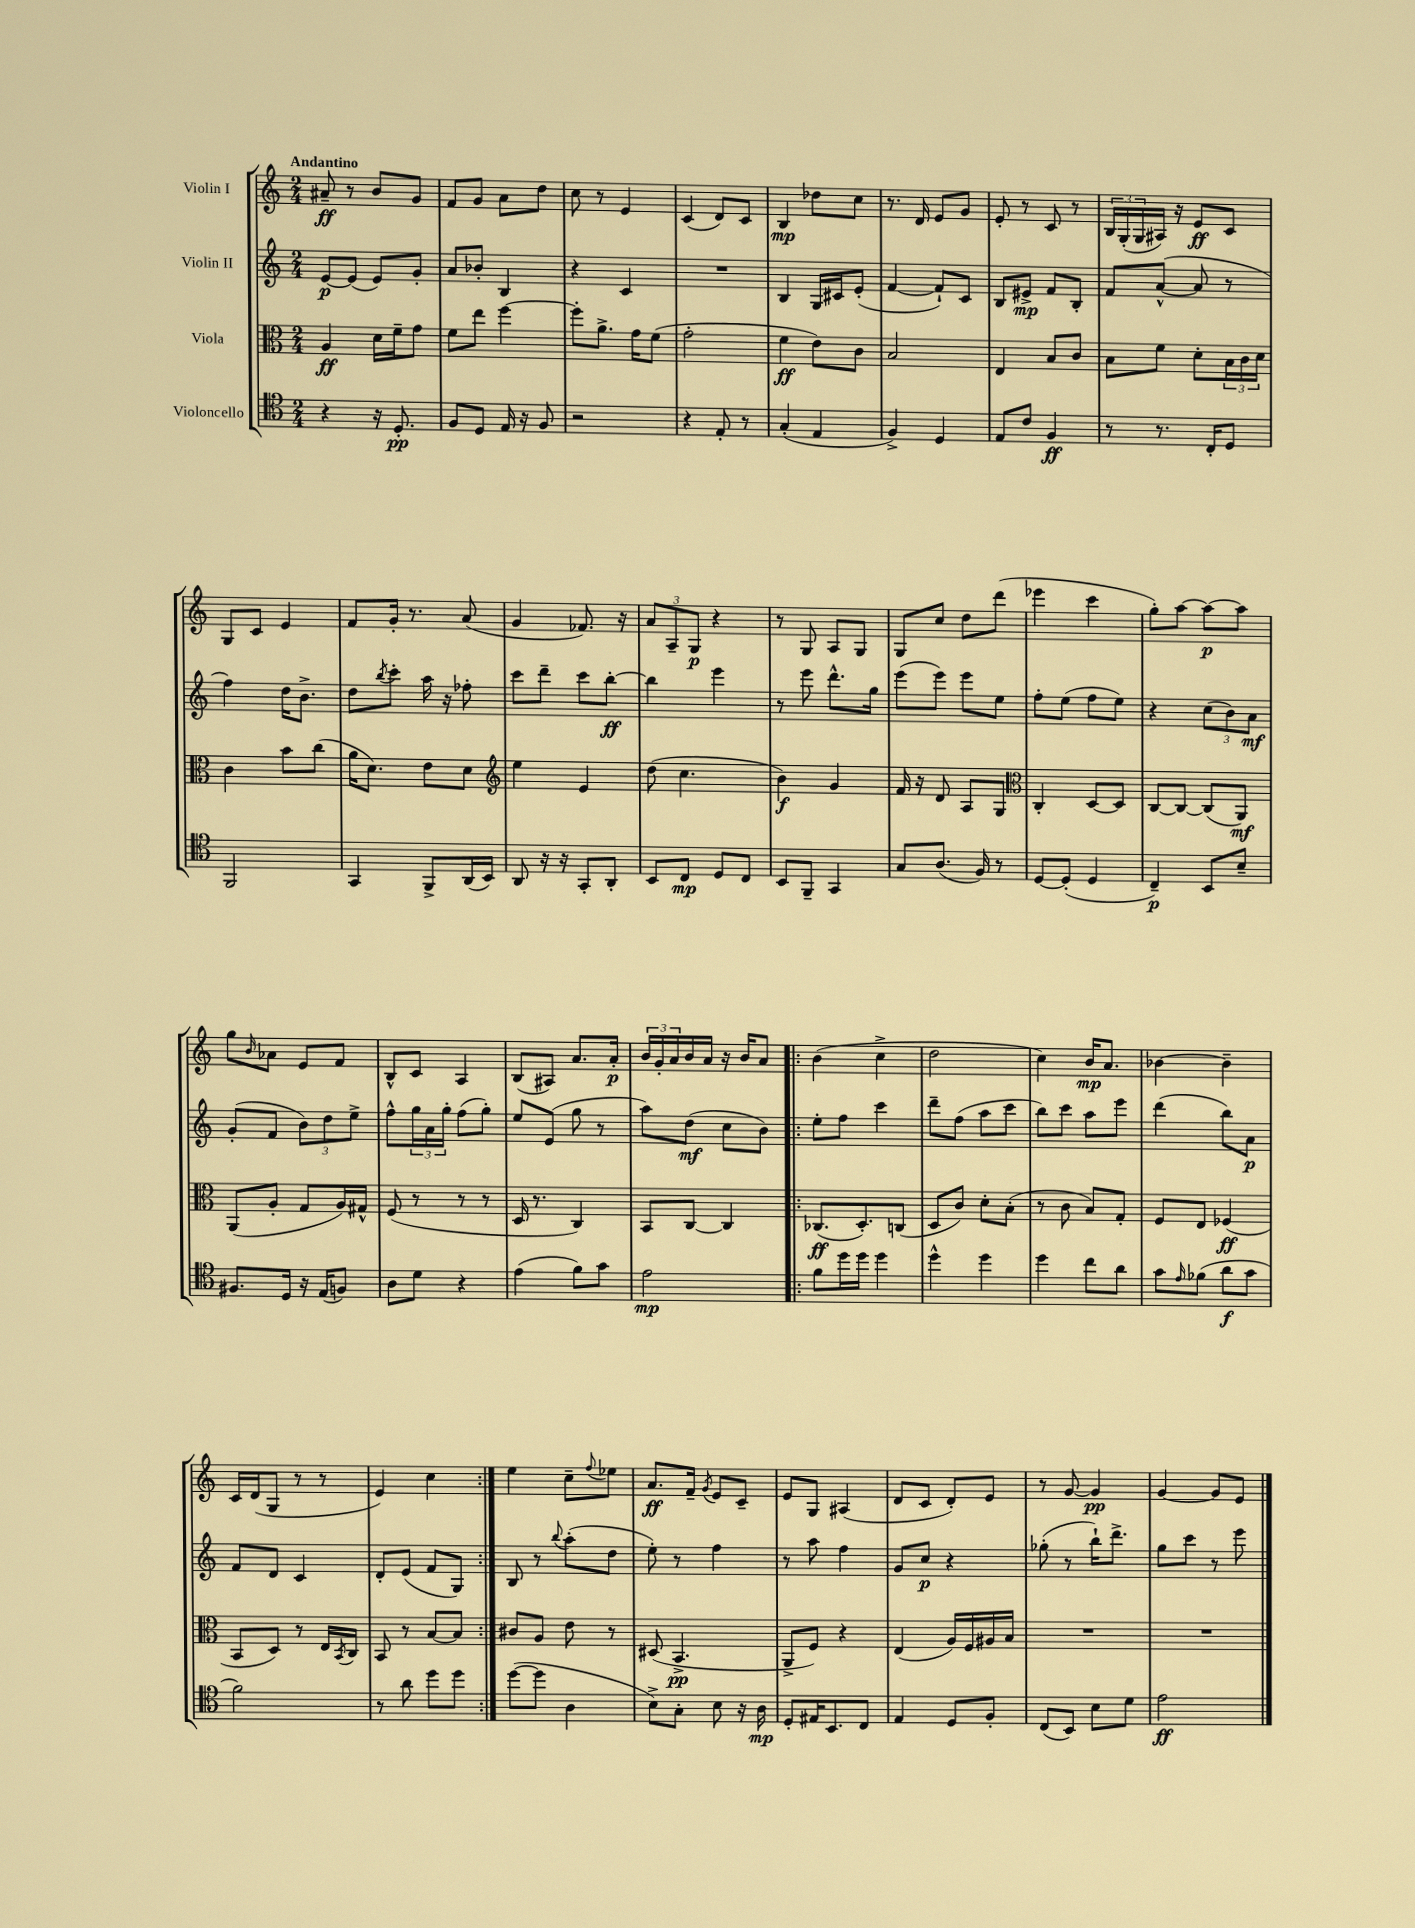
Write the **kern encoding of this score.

**kern	**kern	**kern	**kern
*staff4	*staff3	*staff2	*staff1
*clefC4	*clefC3	*clefG2	*clefG2
*k[]	*k[]	*k[]	*k[]
*M2/4	*M2/4	*M2/4	*M2/4
4r	4A	[8e	8a#~
.	.	(8e]	8r
16r	16d	8e)	8b
8.D'	16f~	.	.
.	8g	8g'	8g
=	=	=	=
8F	8f	8a	8f
8D	8ee	8b-'	8g
16E	[4ff	4B	8a
16r	.	.	.
8F	.	.	8dd
=	=	=	=
2r	8ff']	4r	8cc
.	8.a^	.	8r
.	.	4c	4e
.	16g	.	.
.	(8f	.	.
=	=	=	=
4r	2g'	2r	(4c
8E'	.	.	8d)
8r	.	.	8c
=	=	=	=
(4G'	4f	4B	4B
4E	8e)	16G	8dd-
.	.	16c#	.
.	8c	(8e'	8cc
=	=	=	=
4F^)	2B	[4f	8.r
.	.	.	16d
4D	.	8f`])	8e
.	.	8c	8g
=	=	=	=
8E	4E	8B	8e'
8c	.	8e#^	8r
4F	8B	8f	8c
.	8c	8B'	8r
=	=	=	=
8r	8B	8f	24B
.	.	.	(24G'
.	.	.	24G
8.r	8f	([8a^^	16A#)
.	.	.	16r
.	8d'	8a]	8e
16C'	.	.	.
8D	24B	8r	8c
.	24c	.	.
.	24d	.	.
=	=	=	=
2FF	4c	4ff)	8G
.	.	.	8c
.	8b	16dd	4e
.	.	8.b^	.
.	(8cc	.	.
=	=	=	=
4GG	16a	8dd	8f
.	8.d)	.	.
.	.	8qbb	.
.	.	8ccc'	16g'
.	.	.	8.r
8FF^	8e	16aa	.
.	.	16r	.
(16AA	8d	8ff-'	(8a
16BB)	.	.	.
=	=	=	=
*	*clefG2	*	*
8AA	4ee	8ccc	4g
16r	.	8ddd~	.
16r	.	.	.
8GG'	4e	8ccc	8.f-)
8AA'	.	[8bb'	.
.	.	.	16r
=	=	=	=
8BB	(8dd	4bb]	12a
.	.	.	12A~
8C	4.cc	.	.
.	.	.	12G
8D	.	4eee	4r
8C	.	.	.
=	=	=	=
8BB	4b)	8r	8r
8FF~	.	8eee	8G
4GG	4g	8.ddd^^	8A
.	.	.	8G
.	.	16gg	.
=	=	=	=
8G	16f	(8eee	8G
.	16r	.	.
(8.A	8d	8eee)	8cc
.	8A	8eee	8dd
16F)	.	.	.
8r	8G	8ee	(8ddd
=	=	=	=
*	*clefC3	*	*
[8D	4C'	8ff'	4eee-
(8D']	.	(8ee	.
4D	[8D	8ff	4ccc
.	8D]	8ee)	.
=	=	=	=
4C~)	[8C	4r	8gg')
.	8C_	.	[8aa
8BB	(8C]	(12cc	8aa_
.	.	12b)	.
8B~	8AA)	.	8aa]
.	.	12a	.
=	=	=	=
8.F#	(8AA	(8g'	8gg
.	.	.	16qqb
.	8A'	8f	8a-
16D	.	.	.
16r	8G	12b)	8e
(16E	.	.	.
.	.	12dd	.
8F)	16A)	.	8f
.	.	12ee^	.
.	16G#^^	.	.
=	=	=	=
8A	(8F	8ff^^	8B^^
8d	8r	24gg	8c
.	.	24a	.
.	.	24gg'	.
4r	8r	(8ff	4A
.	8r	8gg')	.
=	=	=	=
(4e	16D	8ee	(8B
.	8.r	.	.
.	.	(8e	8A#)
8f)	4C)	8gg	8.a
8g	.	8r	.
.	.	.	16a'
=	=	=	=
2e	8BB	8aa)	24b
.	.	.	24g'
.	.	.	24a
.	[8C	(8dd	16b
.	.	.	16a
.	4C]	8cc	16r
.	.	.	16b
.	.	8b)	8a
=!|:	=!|:	=!|:	=!|:
8f	(8.C-	8ee'	(4b
16dd	.	8ff	.
16dd	8.D')	.	.
4dd	.	4ccc	4cc^
.	(8C	.	.
=	=	=	=
4dd^^	8D	8ddd~	2dd
.	8c)	(8ff	.
4dd	8d'	8aa	.
.	(8B'	8ccc	.
=	=	=	=
4dd	8r	8bb)	4cc)
.	8c	8ccc	.
8cc	8B)	8aa	16b
.	.	.	8.a
8a	8G'	8eee	.
=	=	=	=
8g	8F	(4ddd	[4b-
16qqe	.	.	.
(8f-	8E	.	.
8a	(4F-	8bb)	4b-~]
8g	.	8a	.
=	=	=	=
2f)	8BB	8f	16c
.	.	.	(16d
.	8D)	8d	8G
.	8r	4c	8r
.	16E	.	8r
.	8qBB	.	.
.	16C	.	.
=	=	=	=
8r	8BB	8d'	4e)
8a	8r	(8e	.
8dd	[8B	8f	4cc
8dd	8B]	8G)	.
=:|!	=:|!	=:|!	=:|!
([8dd	8c#	8B	4ee
8dd]	8A	8r	.
.	.	8qqbb	.
4A	8e	(8aa'	8cc~
.	.	.	8qqff
.	8r	8dd	8ee-
=	=	=	=
8B^)	(8D#	8ee')	8.a
8G'	4.BB^	8r	.
.	.	.	16f~
.	.	.	8qg
8B	.	4ff	8e
16r	.	.	8c~
16A	.	.	.
=	=	=	=
8D'	8AA^	8r	8e
16E#	8F)	8aa	8G
8.BB	.	.	.
.	4r	4ff	(4A#
8C	.	.	.
=	=	=	=
4E	(4E	8g	8d
.	.	8cc	8c
8D	16A)	4r	8d')
.	16F	.	.
8F'	16A#	.	8e
.	16B	.	.
=	=	=	=
(8C	2r	(8gg-'	8r
8BB)	.	8r	[8g
8B	.	16bb`)	4g]
.	.	8.ddd^	.
8d	.	.	.
=	=	=	=
2e	2r	8gg	[4g
.	.	8ccc	.
.	.	8r	8g]
.	.	8eee	8e
==	==	==	==
*-	*-	*-	*-
